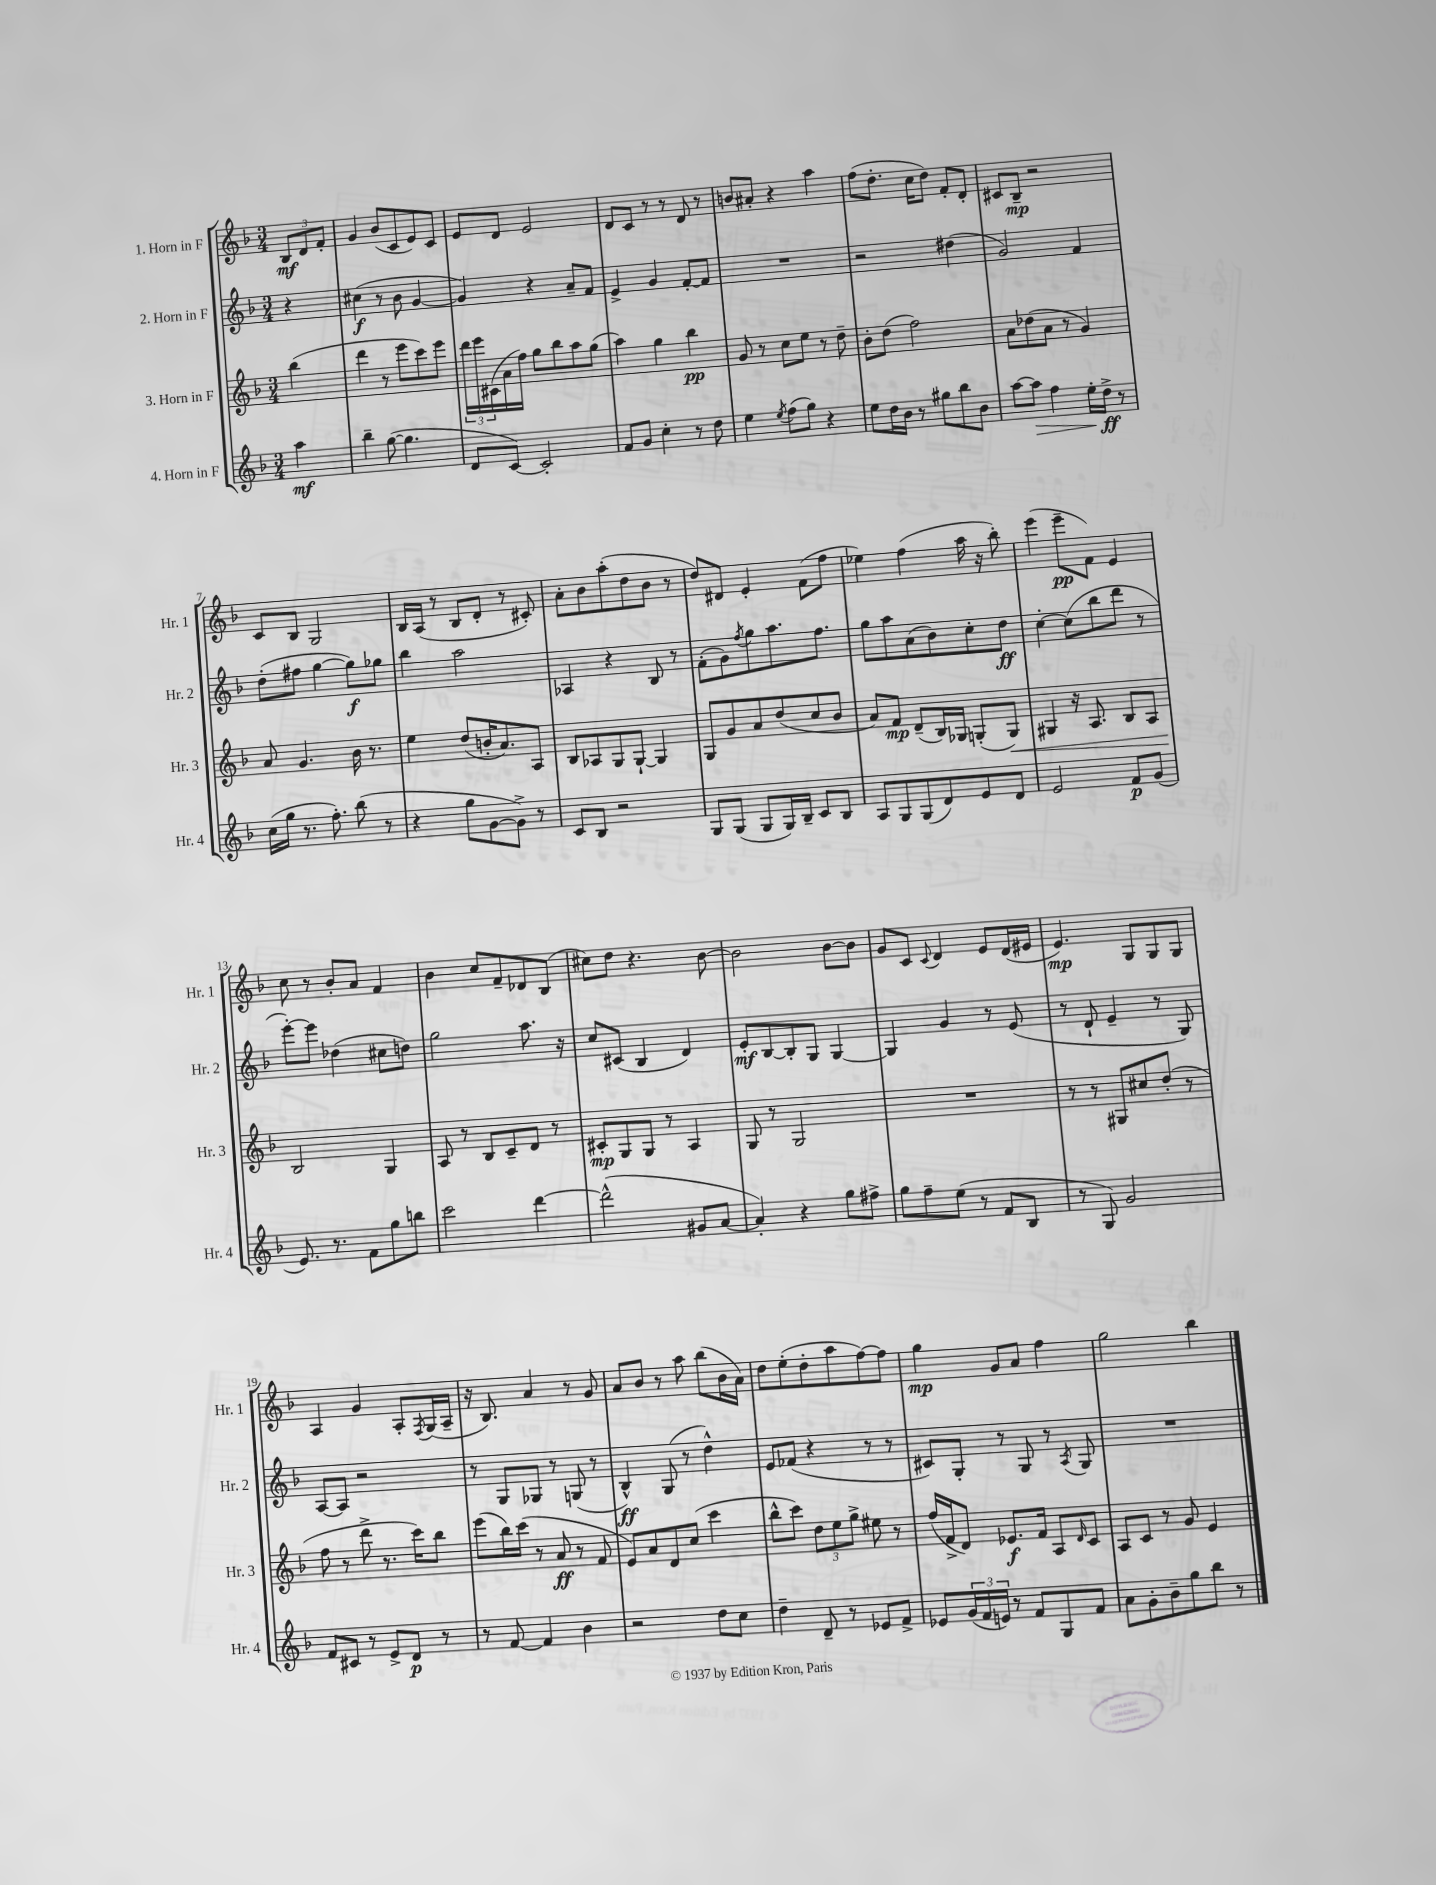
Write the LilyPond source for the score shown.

<<
\new StaffGroup <<
\new Staff = "s0" \with { instrumentName = "1. Horn in F" shortInstrumentName = "Hr. 1" } {
    \clef treble \key f \major \numericTimeSignature \time 3/4 \partial 4
    \tuplet 3/2 { bes8\mf d'8 f'8-. } |
    g'4 bes'8( c'8 e'8) c'8 |
    e'8 d'8 e'2 |
    d'8 c'8 r8 r8 d'8 r8 |
    b'8 ais'8-. r4 a''4 |
    f''8( d''8.-. c''16 d''8) f'8-. d'8-. |
    cis'8 bes8--\mp r2 |
    c'8 bes8 g2 |
    bes16 a16( r8 bes8 d'8-. r8 cis'8-.) |
    a'8-. bes'8 a''8-.( d''8 bes'8 r8 |
    d''8) dis'8 e'4-. f'8( f''8 |
    ees''4) f''4( a''16 r16 bes''8-.) |
    e'''4( e'''8--\pp f'8) e'4 |
    c''8 r8 bes'8-. a'8 f'4 |
    bes'4 c''8 f'8-- des'8 bes8( |
    cis''8) d''8 r4. bes'8~ |
    bes'2 bes'8~ bes'8 |
    g'8 c'8 \appoggiatura { c'8 } d'4 e'8 d'16( eis'16 |
    e'4.\mp) g8 g8 g8 |
    a4 g'4 a8-. \acciaccatura { f8 } g16( a16-- |
    r16 bes8.) a'4 r8 g'8 |
    a'8 bes'8 r8 a''8 bes''8( bes'16 a'16) |
    d''8 e''8-.( d''8-. a''8 f''8~) f''8 |
    g''4\mp g'8 a'8 f''4 |
    g''2 bes''4 \bar "|." |
}
\new Staff = "s1" \with { instrumentName = "2. Horn in F" shortInstrumentName = "Hr. 2" } {
    \clef treble \key f \major \numericTimeSignature \time 3/4 \partial 4
    r4 |
    cis''4\f( r8 bes'8 g'4~ |
    g'4) r4 a'8-- f'8 |
    e'4-> g'4 f'8~-. f'8 |
    R2. |
    r2 dis''4( |
    g'2) f'4 |
    d''8-.( fis''8 g''4~ g''8\f) ges''8 |
    bes''4 a''2 |
    aes4 r4 bes8 r8 |
    f'8-.( g'8) \acciaccatura { f''8 } g''8 a''8. f''8. |
    g''8 a''8 a'8( bes'8) c''8-. d''8\ff |
    c''4~-. c''8( bes''8 d'''8 r8 |
    e'''8~-.) e'''8 des''4( cis''8 d''8) |
    g''2 a''8. r16 |
    c''8 cis'8( bes4 d'4) |
    e'8-.\mf bes8~ bes8-. g8 g4~ |
    g4 g'4 r8 e'8( |
    r8 d'8-! e'4-- r8 g8) |
    a8~ a8 r2 |
    r8 g8 ges8 r8 g8( r8 |
    bes4-^\ff) g8( r8 d''4-^) |
    e'8 fes'8( r4 r8 r8 |
    cis'8) g8-. r8 g8 r8 \acciaccatura { a8 } g8 |
    R2. \bar "|." |
}
\new Staff = "s2" \with { instrumentName = "3. Horn in F" shortInstrumentName = "Hr. 3" } {
    \clef treble \key f \major \numericTimeSignature \time 3/4 \partial 4
    bes''4( |
    d'''4 r8 e'''8 c'''8) e'''8 |
    \tuplet 3/2 { d'''16 e'''16 cis'16( } a'16 f''16) g''8 bes''8 a''8 g''8( |
    a''4) g''4 bes''4\pp |
    g'8 r8 c''8 e''8 r8 d''8-- |
    bes'8-. d''8( f''2) |
    a'8 des''8( a'8 r8 g'4) |
    a'8 g'4. bes'16 r8. |
    e''4 d''8( b'16-. a'8.) a8 |
    bes8 aes8 g8 g8~-! g4 |
    g8 g'8 a'8 d''8( c''8 bes'8 |
    a'8) f'8\mp d'8--( bes16) ges16 g8-.( g8\<) |
    gis4 r16 a8. bes8 a8 |
    bes2\! g4 |
    a8 r8 bes8 c'8-- d'8 r8 |
    cis'8-.\mp g8 g8 r8 a4 |
    g8 r8 g2 |
    R2. |
    r8 r8 gis8 cis''8 d''8-.( r8 |
    f''8 r8 d'''8-> r8. c'''16) bes''8 |
    e'''8( bes''16) c'''16( r8 a'8\ff r8 f'8 |
    e'8) a'8 d'8 c''8( c'''4 |
    bes''8-^ c'''8) \tuplet 3/2 { d''8 e''8 g''8-> } eis''8 r8 |
    f''16( f'16-> d'8) ees'8.\f f'16 a8 \grace { d'16 } c'8 |
    a8 c'8 r8 g'8 e'4 \bar "|." |
}
\new Staff = "s3" \with { instrumentName = "4. Horn in F" shortInstrumentName = "Hr. 4" } {
    \clef treble \key f \major \numericTimeSignature \time 3/4 \partial 4
    a''4\mf |
    bes''4-- g''8~( g''4. |
    d'8 c'8~) c'2-. |
    f'8 g'8 c''4-. r8 d''8 |
    e''4 \acciaccatura { e''8 } f''8( g''8) r4 |
    e''8 d''16 bes'16 r8 gis''8 bes''8 bes'8 |
    a''8~ a''8\> f''4 e''16-. d''16->\ff\! r8 |
    c''16( g''16 r8. f''8.-.) bes''8( r8 |
    r4 g''8 g'8~ g'8->) r8 |
    c'8 bes8 r2 |
    g8 g8( g8 g16) bes16-- c'8 bes8 |
    a8 g8 g8( d'8) e'8 d'8 |
    e'2 f'8\p g'8( |
    e'8.) r8. f'8 g''8 b''8 |
    c'''2 d'''4~ |
    d'''2-^( gis'8 a'8~ |
    a'4-.) r4 g''8 fis''8-> |
    g''8 f''8-- e''8( r8 f'8 bes8 |
    r8 g8) g'2 |
    f'8 cis'8 r8 e'8-> d'8\p r8 |
    r8 f'8~ f'4 bes'4 |
    r2 d''8 c''8 |
    d''4-- d'8-- r8 ees'8 f'8-> |
    ees'8 \tuplet 3/2 { g'16( f'16 e'16) } r8 f'8 g8 f'8 |
    a'8 g'8-. bes'8-- g''8 bes''8 r8 \bar "|." |
}
>>
>>
